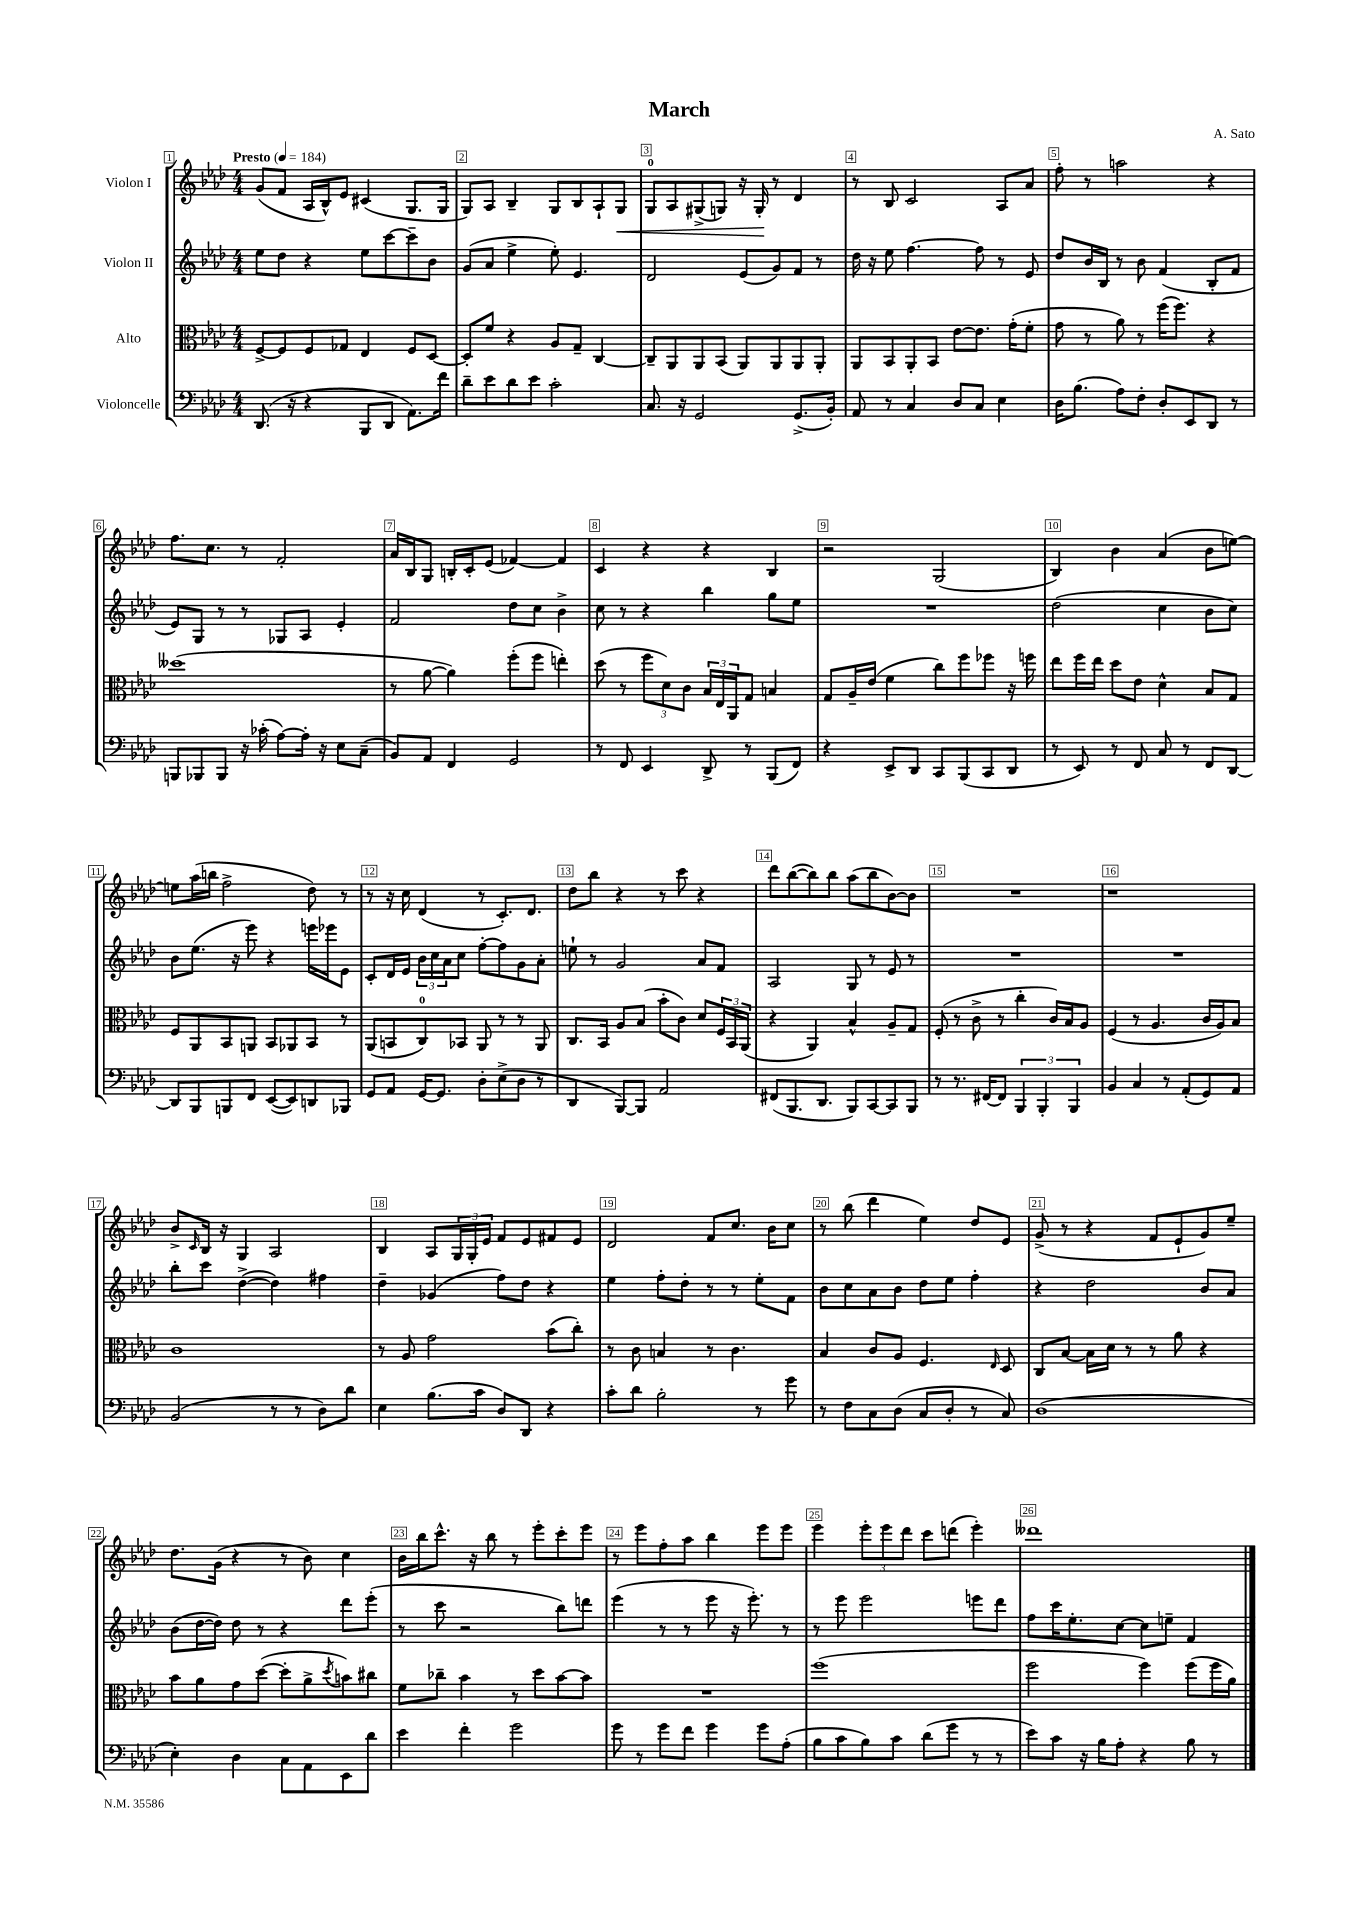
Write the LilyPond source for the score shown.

\header { title = "March" composer = "A. Sato" }
<<
\new StaffGroup <<
\new Staff = "s0" \with { instrumentName = "Violon I" } {
    \clef treble \key aes \major \numericTimeSignature \time 4/4 \tempo "Presto" 4 = 184
    g'8( f'8 aes16 bes16-^) ees'8 cis'4( g8. g16 |
    g8) aes8 bes4-- g8 bes8 aes8-! g8\< |
    g8-0 aes8 gis8->( g8) r16 g16-.\! r8 des'4 |
    r8 bes8 c'2 aes8 aes'8 |
    f''8-. r8 a''2 r4 |
    f''8. c''8. r8 f'2-. |
    aes'16 bes16 g8 b16-. c'16-. ees'8( fes'4~) fes'4 |
    c'4 r4 r4 bes4 |
    r2 g2( |
    bes4) bes'4 aes'4( bes'8 e''8~) |
    e''8 aes''16( b''16 f''2-> des''8) r8 |
    r8 r16 c''16 des'4( r8 c'8.-.) des'8. |
    des''8 bes''8 r4 r8 c'''8 r4 |
    des'''8 bes''8~( bes''8) bes''8 aes''8( bes''8 bes'8~) bes'8 |
    R1 |
    r1 |
    bes'8-> \grace { c'16 } bes16 r16 g4 aes2 |
    bes4 aes8 \tuplet 3/2 { g16 g16-. ees'16 } f'8 ees'8 fis'8 ees'8 |
    des'2 f'8 c''8. bes'16 c''8 |
    r8 bes''8( des'''4 ees''4) des''8 ees'8 |
    g'8->( r8 r4 f'8 ees'8-! g'8) ees''8-- |
    des''8. g'16( r4 r8 bes'8) c''4 |
    bes'16 bes''16 c'''8.-^ r16 bes''8 r8 ees'''8-. c'''8-. ees'''8 |
    r8 ees'''8 f''8-. aes''8 bes''4 ees'''8 ees'''8 |
    ees'''4 \tuplet 3/2 { ees'''8-. ees'''8 des'''8 } c'''8 d'''8( ees'''4-.) |
    deses'''1 \bar "|." |
}
\new Staff = "s1" \with { instrumentName = "Violon II" } {
    \clef treble \key aes \major \numericTimeSignature \time 4/4
    ees''8 des''8 r4 ees''8 c'''8~ c'''8-- bes'8 |
    g'8( aes'8 ees''4-> ees''8-.) ees'4. |
    des'2 ees'8( g'8) f'8 r8 |
    des''16 r16 ees''8 f''4.~ f''8 r8 ees'8 |
    des''8 bes'16 bes16 r8 bes'8 f'4( bes8-. f'8 |
    ees'8) g8 r8 r8 ges8 aes8 ees'4-. |
    f'2 des''8 c''8 bes'4-> |
    c''8 r8 r4 bes''4 g''8 ees''8 |
    R1 |
    des''2( c''4 bes'8 c''8) |
    bes'8 ees''8.( r16 ees'''8) r4 e'''16 ees'''16 ees'8 |
    c'8-. des'16 ees'16 \tuplet 3/2 { bes'16 c''16 aes'16 } c''8 f''8~-. f''8 g'8 aes'8-. |
    e''8-! r8 g'2 aes'8 f'8 |
    aes2 g8 r8 ees'8 r8 |
    R1 |
    R1 |
    bes''8-. c'''8 des''4~->( des''4) fis''4 |
    des''4-- ges'4( f''8) des''8 r4 |
    ees''4 f''8-. des''8-. r8 r8 ees''8-. f'8 |
    bes'8 c''8 aes'8 bes'8 des''8 ees''8 f''4-. |
    r4 des''2 bes'8 aes'8 |
    bes'8( des''16~ des''16) des''8 r8 r4 des'''8 ees'''8-.( |
    r8 c'''8 r2 bes''8) d'''8 |
    ees'''4( r8 r8 ees'''8 r16 ees'''8.-.) r8 |
    r8 ees'''8 ees'''2 e'''8 des'''8 |
    f''8 c'''16 ees''8.-. c''8~ c''8 e''8-- f'4 \bar "|." |
}
\new Staff = "s2" \with { instrumentName = "Alto" } {
    \clef alto \key aes \major \numericTimeSignature \time 4/4
    f8~-> f8 f8 ges8 ees4 f8 des8~ |
    des8-. f'8 r4 aes8 g8-- c4~ |
    c8-- aes,8 aes,8 bes,8( aes,8) aes,8 aes,8 aes,8-. |
    aes,8 bes,8 aes,8-. bes,8 ees'8~ ees'8. g'16-.( f'8-. |
    g'8 r8 aes'8) r8 f''16( f''8.) r4 |
    deses''1( |
    r8 aes'8~ aes'4) f''8-.( f''8 e''4-.) |
    des''8( r8 \tuplet 3/2 { f''8 des'8) c'8 } \tuplet 3/2 { bes16 ees16 aes,16 } g8 b4 |
    g8 aes16-- ees'16( f'4 c''8) f''8 fes''8 r16 f''16 |
    ees''8 f''16 ees''16 des''8 ees'8 des'4-^ bes8 g8 |
    f8 aes,8 bes,8 a,8 bes,8 aes,8 bes,8 r8 |
    aes,8( b,8 c8-0) bes,8 aes,8 r8 r8 aes,8 |
    c8. bes,16 aes8 bes8( bes'8-. c'8) des'8 \tuplet 3/2 { f16 bes,16 aes,16( } |
    r4 aes,4) bes4-^ aes8-- g8 |
    f8-.( r8 c'8-> r8 c''4-. c'16) bes16 aes8 |
    f4( r8 aes4. c'16 aes16) bes8 |
    c'1 |
    r8 aes8 g'2 bes'8( c''8-.) |
    r8 c'8 b4 r8 c'4. |
    bes4 c'8 aes8 f4. \grace { ees16 } des8 |
    c8 bes8~ bes16 des'16 r8 r8 aes'8 r4 |
    bes'8 aes'8 g'8 des''8~( des''8-. aes'8-> \acciaccatura { des''8 } b'8) cis''8 |
    f'8 ces''8-- bes'4 r8 des''8 bes'8~ bes'8 |
    R1 |
    f''1( |
    f''2 f''4) f''8( f''16 aes'16) \bar "|." |
}
\new Staff = "s3" \with { instrumentName = "Violoncelle" } {
    \clef bass \key aes \major \numericTimeSignature \time 4/4
    des,8.( r16 r4 bes,,8 des,8 aes,8.) f'16 |
    des'8-- ees'8 des'8 ees'8 c'2-. |
    c8. r16 g,2 g,8.->( bes,16-.) |
    aes,8 r8 c4 des8 c8 ees4 |
    des16 bes8.( aes8) f8-. des8-. ees,8 des,8 r8 |
    b,,8 bes,,8 bes,,8 r16 ces'16-.( aes8~) aes16-. r16 ees8 c8--( |
    bes,8) aes,8 f,4 g,2 |
    r8 f,8 ees,4 des,8-> r8 bes,,8( f,8) |
    r4 ees,8-> des,8 c,8 bes,,8( c,8 des,8 |
    r8 ees,8) r8 f,8 c8 r8 f,8 des,8~ |
    des,8 bes,,8 b,,8 f,8 ees,8~( ees,8) d,8 bes,,8 |
    g,8 aes,8 g,16~ g,8. des8-. ees8->( des8 r8 |
    des,4 bes,,8~) bes,,8 aes,2 |
    fis,8( bes,,8. des,8. bes,,8) c,8~ c,8 bes,,8 |
    r8 r8. fis,16~ fis,8 \tuplet 3/2 { bes,,4 bes,,4-. bes,,4 } |
    bes,4 c4 r8 aes,8-.( g,8) aes,8 |
    bes,2( r8 r8 des8) des'8 |
    ees4 bes8.( c'16 des8) des,8 r4 |
    c'8-. des'8 bes2-. r8 g'8 |
    r8 f8 c8 des8( c8 des8-. r8 c8) |
    des1( |
    ees4-.) des4 c8 aes,8 ees,8 des'8 |
    ees'4 f'4-. g'2 |
    g'8 r8 g'8 f'8 g'4 g'8 aes8-.( |
    bes8 c'8 bes8) c'8 des'8( g'8 r8 r8 |
    ees'8) c'8 r16 bes16 aes8-. r4 bes8 r8 \bar "|." |
}
>>
>>
\layout { \context { \Score \override BarNumber.break-visibility = ##(#f #t #t) barNumberVisibility = #all-bar-numbers-visible \override BarNumber.stencil = #(make-stencil-boxer 0.1 0.3 ly:text-interface::print) } }
